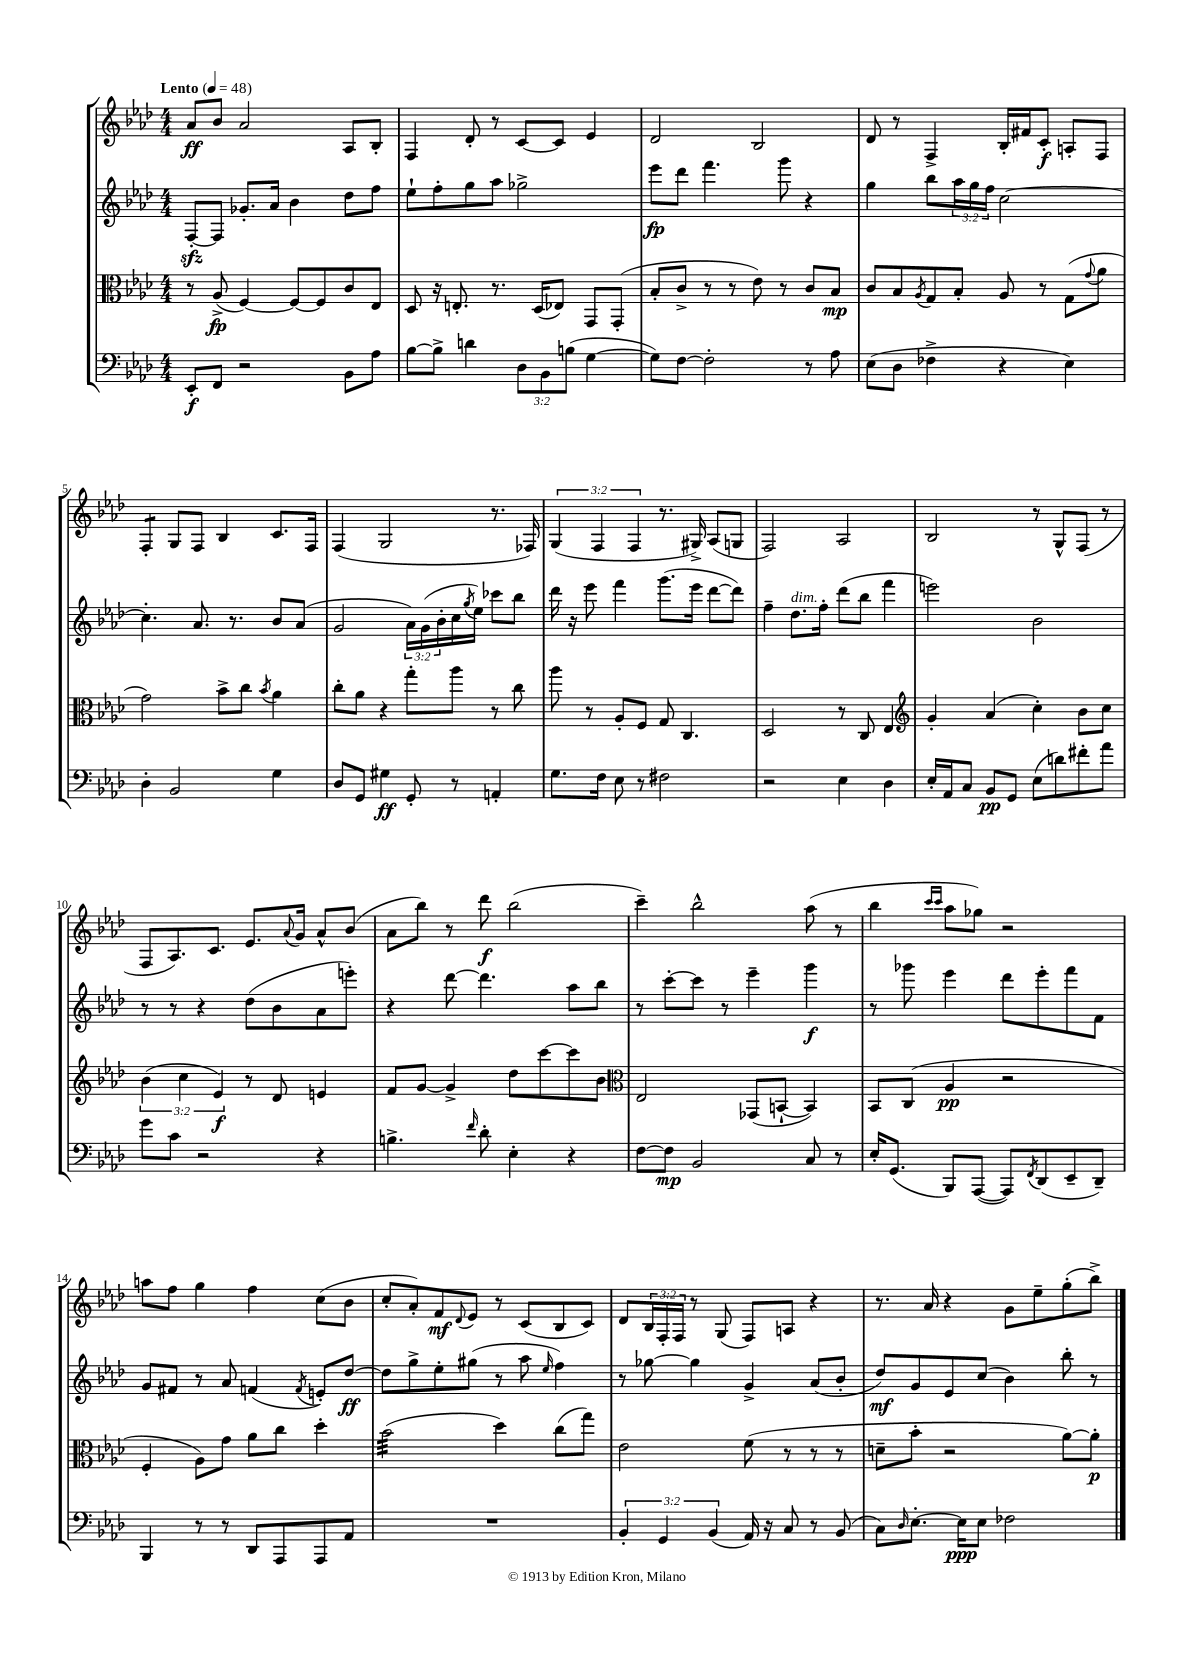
<<
\new StaffGroup <<
\new Staff = "s0" {
    \clef treble \key aes \major \numericTimeSignature \time 4/4 \override Staff.TupletNumber.text = #tuplet-number::calc-fraction-text \tempo "Lento" 4 = 48
    aes'8\ff bes'8 aes'2 aes8 bes8-. |
    f4 des'8-. r8 c'8~ c'8 ees'4 |
    des'2 bes2 |
    des'8 r8 f4-> bes16-. fis'16 c'8-.\f a8-. f8 |
    f4:8-. g8 f8 bes4 c'8. f16 |
    f4( g2 r8. fes16) |
    \tuplet 3/2 { g4( f4 f4 } r8. gis16->) aes8( g8 |
    f2) aes2 |
    bes2 r8 g8-^ f8( r8 |
    f8 aes8.) c'8. ees'8. \appoggiatura { aes'8 } g'16 aes'8-^ bes'8( |
    aes'8 bes''8) r8 des'''8\f bes''2( |
    c'''4--) bes''2-^ aes''8( r8 |
    bes''4 \grace { c'''16 c'''16 } aes''8 ges''8) r2 |
    a''8 f''8 g''4 f''4 c''8( bes'8 |
    c''8-. aes'8-.) f'8\mf \appoggiatura { des'8 } ees'8 r8 c'8( bes8 c'8) |
    des'8 \tuplet 3/2 { bes16 f16-. f16 } r8 g8( f8) a8 r4 |
    r8. aes'16 r4 g'8 ees''8-- g''8-.( bes''8->) \bar "|." |
}
\new Staff = "s1" {
    \clef treble \key aes \major \numericTimeSignature \time 4/4 \override Staff.TupletNumber.text = #tuplet-number::calc-fraction-text
    f8~-.\sfz f8 ges'8.-. aes'16 bes'4 des''8 f''8 |
    ees''8-! f''8-. g''8 aes''8 ges''2-> |
    ees'''8\fp des'''8 f'''4. g'''8 r4 |
    g''4 bes''8 \tuplet 3/2 { aes''16 g''16 f''16 } c''2~ |
    c''4.-. aes'8. r8. bes'8 aes'8( |
    g'2 \tuplet 3/2 { aes'16) g'16( bes'16-. } c''16 \acciaccatura { g''8 } ees''16) ces'''8 bes''8 |
    des'''16 r16 ees'''8 f'''4 g'''8.( ees'''16 des'''8~ des'''8) |
    f''4-- des''8.^\markup { \italic "dim." } f''16-. des'''8( bes''8 f'''4 |
    e'''2) bes'2 |
    r8 r8 r4 des''8( bes'8 aes'8 e'''8-.) |
    r4 des'''8~ des'''4. aes''8 bes''8 |
    r8 c'''8~-. c'''8 r8 ees'''4-- g'''4\f |
    r8 ges'''8 ees'''4 des'''8 ees'''8-. f'''8 f'8 |
    g'8 fis'8 r8 aes'8 f'4( \acciaccatura { f'8 } e'8-.) des''8~\ff |
    des''8 g''8-> ees''8-. gis''8( r8 aes''8 \grace { ees''16 } f''4) |
    r8 ges''8~ ges''4 g'4-> aes'8( bes'8-. |
    des''8\mf) g'8 ees'8 c''8( bes'4) bes''8-. r8 \bar "|." |
}
\new Staff = "s2" {
    \clef alto \key aes \major \numericTimeSignature \time 4/4 \override Staff.TupletNumber.text = #tuplet-number::calc-fraction-text
    r8 aes8->\fp( f4~) f8~ f8 c'8 ees8 |
    des8 r16 e8.-. r8. des16( ees8) g,8 g,8-.( |
    bes8-. c'8-> r8 r8 ees'8) r8 c'8 bes8\mp |
    c'8 bes8 \acciaccatura { aes8 } g8 bes8-. aes8 r8 g8( \appoggiatura { g'8 } aes'8 |
    g'2) bes'8-> c''8 \acciaccatura { bes'8 } aes'4 |
    c''8-. aes'8 r4 g''8-. aes''8 r8 c''8 |
    aes''8 r8 aes8-. f8 g8 c4. |
    des2 r8 c8 ees4 |
    \clef treble g'4-. aes'4( c''4-.) bes'8 c''8 |
    \tuplet 3/2 { bes'4( c''4 ees'4\f) } r8 des'8 e'4 |
    f'8 g'8~ g'4-> des''8 c'''8~ c'''8 bes'8 |
    \clef alto ees2 ges,8( b,8~-! b,4) |
    bes,8 c8( aes4\pp r2 |
    f4-. aes8) g'8 aes'8 c''8 des''4-. |
    bes'2:32( des''4) c''8( g''8) |
    ees'2 f'8( r8 r8 r8 |
    d'8-- bes'8-. r2 aes'8~) aes'8-.\p \bar "|." |
}
\new Staff = "s3" {
    \clef bass \key aes \major \numericTimeSignature \time 4/4 \override Staff.TupletNumber.text = #tuplet-number::calc-fraction-text
    ees,8-.\f f,8 r2 bes,8 aes8 |
    bes8~ bes8-> d'4 \tuplet 3/2 { des8 bes,8 b8( } g4~ |
    g8) f8~ f2-. r8 aes8 |
    ees8( des8 fes4-> r4 ees4) |
    des4-. bes,2 g4 |
    des8 g,8 gis4\ff g,8-. r8 a,4-. |
    g8. f16 ees8 r8 fis2 |
    r2 ees4 des4 |
    ees16-. aes,16 c8 bes,8\pp g,8 ees8( d'8) fis'8-. aes'8 |
    g'8 c'8 r2 r4 |
    b4.-> \grace { f'16 } des'8-. ees4-. r4 |
    f8~ f8\mp bes,2 c8 r8 |
    ees16-. g,8.( bes,,8) aes,,8~( aes,,8) \acciaccatura { f,8 } des,8( ees,8-- des,8--) |
    bes,,4 r8 r8 des,8 aes,,8 aes,,8 aes,8 |
    R1 |
    \tuplet 3/2 { bes,4-. g,4 bes,4( } aes,16) r16 c8 r8 bes,8( |
    c8) \grace { des16 } ees8.~-. ees16\ppp ees8 fes2 \bar "|." |
}
>>
>>
